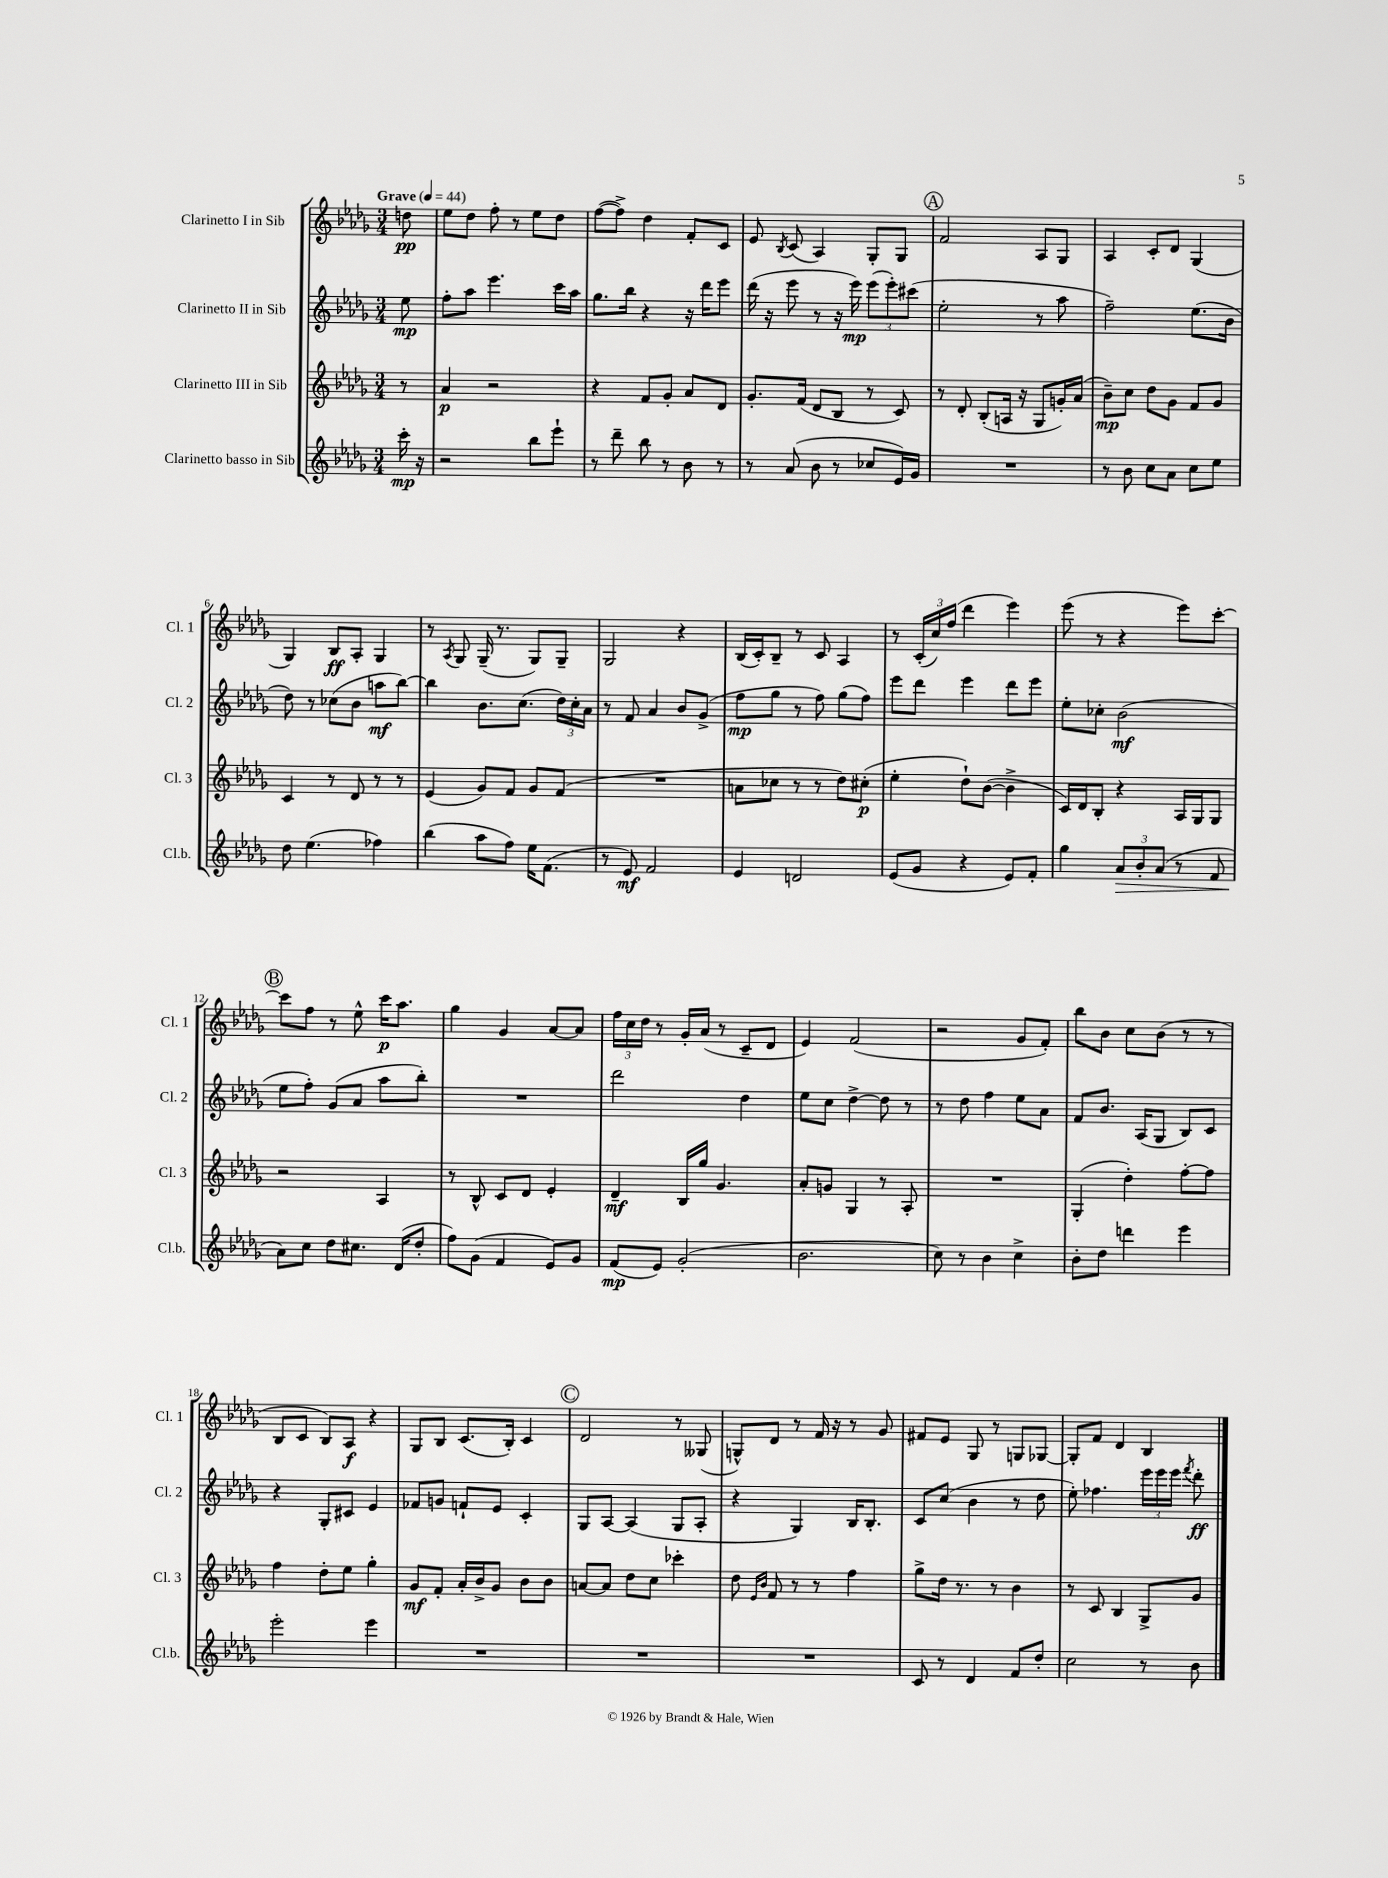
<<
\new StaffGroup <<
\new Staff = "s0" \with { instrumentName = "Clarinetto I in Sib" shortInstrumentName = "Cl. 1" } {
    \clef treble \key des \major \numericTimeSignature \time 3/4 \partial 8 \tempo "Grave" 4 = 44
    \autoBeamOff d''8\pp |
    ees''8[ des''8] f''8-. r8 ees''8[ des''8] |
    f''8[~( f''8]->) des''4 f'8[-. c'8] |
    ees'8 \acciaccatura { bes8 } c'8( aes4) ges8[-. ges8] |
    \mark \markup { \circle "A" } f'2 aes8[ ges8] |
    aes4 c'8[-. des'8] ges4( |
    ges4) bes8[\ff aes8]-. ges4 |
    r8 \acciaccatura { aes8 } ges8 ges16--( r8. ges8[) ges8]-- |
    ges2 r4 |
    bes16[( c'16-.) bes8]-- r8 c'8 aes4 |
    r8 \tuplet 3/2 { c'16[-.( c''16) f''16]( } des'''4 ees'''4) |
    ees'''8( r8 r4 ees'''8[) c'''8]~-. |
    \mark \markup { \circle "B" } c'''8[ f''8] r8 ees''8-^ c'''16[\p aes''8.] |
    ges''4 ges'4 aes'8[~ aes'8] |
    \tuplet 3/2 { f''16[ c''16 des''16] } r8 ges'16[-. aes'16]( r8 c'8[-- des'8] |
    ees'4) f'2( |
    r2 ges'8[ f'8]-.) |
    bes''8[ bes'8] c''8[ bes'8]( r8 r8 |
    bes8[ c'8] bes8[) aes8]\f r4 |
    ges8[ bes8] c'8.[( bes16]-.) c'4 |
    \mark \markup { \circle "C" } des'2 r8 geses8( |
    g8[-^) des'8] r8 f'16 r16 r8 ges'8 |
    fis'8[ ees'8] ges8 r8 g8[ ges8]~ |
    ges8[-. f'8] des'4 bes4 \bar "|." |
}
\new Staff = "s1" \with { instrumentName = "Clarinetto II in Sib" shortInstrumentName = "Cl. 2" } {
    \clef treble \key des \major \numericTimeSignature \time 3/4 \partial 8
    \autoBeamOff ees''8\mp |
    f''8[-. aes''8] ees'''4. c'''16[ aes''16] |
    ges''8.[ bes''16] r4 r16 des'''16[ ees'''8] |
    des'''16( r16 ees'''8 r8 r16 ees'''16\mp) \tuplet 3/2 { ees'''8[( ees'''8-.) cis'''8]( } |
    \mark \markup { \circle "A" } ees''2-. r8 aes''8 |
    f''2--) ees''8.[( bes'16] |
    des''8) r8 ces''8[( bes'8] a''8[\mf bes''8]~) |
    bes''4 bes'8.[ c''8.]( \tuplet 3/2 { des''16[) c''16-. aes'16] } |
    r8 f'8 aes'4 bes'8[ ges'8]->( |
    f''8[\mp ges''8] r8 f''8) ges''8[( f''8]) |
    ees'''8[ des'''8] ees'''4 des'''8[ ees'''8] |
    ees''8[-. ces''8]-. bes'2\mf( |
    \mark \markup { \circle "B" } ees''8[ f''8]-.) ges'8[( aes'8] aes''8[ bes''8]-.) |
    R2. |
    des'''2 des''4 |
    ees''8[ c''8] des''4~-> des''8 r8 |
    r8 des''8 f''4 ees''8[ aes'8] |
    f'8[ bes'8.] aes16[( ges8] bes8[) c'8] |
    r4 ges8[-. cis'8] ees'4 |
    fes'8[ g'8] f'8[-! ees'8] c'4-. |
    \mark \markup { \circle "C" } ges8[ aes8]~ aes4( ges8[ aes8]-. |
    r4 ges4) bes16[ bes8.]-. |
    c'8[ c''8]( bes'4 r8 des''8 |
    ees''8-.) fes''4. \tuplet 3/2 { ees'''16[ ees'''16 ees'''16] } \acciaccatura { f'''8 } des'''8-.\ff \bar "|." |
}
\new Staff = "s2" \with { instrumentName = "Clarinetto III in Sib" shortInstrumentName = "Cl. 3" } {
    \clef treble \key des \major \numericTimeSignature \time 3/4 \partial 8
    \autoBeamOff r8 |
    aes'4\p r2 |
    r4 f'8[ ges'8]-. aes'8[ des'8] |
    ges'8.[-. f'16]( des'8[ bes8] r8 c'8) |
    \mark \markup { \circle "A" } r8 des'8-. bes8[-.( a16] r16 ges8[ g'16-.) aes'16]( |
    bes'8[--\mp) c''8] des''8[ ges'8] f'8[ ges'8] |
    c'4 r8 des'8 r8 r8 |
    ees'4( ges'8[) f'8] ges'8[ f'8]( |
    R2. |
    a'8[ ces''8] r8 r8 des''8[) cis''8]-.\p( |
    ees''4-. des''8[-!) bes'8]~( bes'4-> |
    c'16[) des'16 bes8]-. r4 aes16[ ges16 ges8] |
    \mark \markup { \circle "B" } r2 aes4 |
    r8 bes8-^ c'8[ des'8] ees'4-. |
    des'4--\mf bes16[ ges''16] ges'4. |
    aes'8[-. g'8] ges4 r8 aes8-. |
    R2. |
    ges4-.( des''4-.) f''8[~-. f''8] |
    f''4 des''8[-. ees''8] ges''4-. |
    ges'8[\mf f'8]-. aes'16[-. bes'16-> ges'8] bes'8[ bes'8] |
    \mark \markup { \circle "C" } a'8[~ a'8] des''8[ c''8] ces'''4-. |
    des''8 \grace { ees'16[ bes'16] } f'8 r8 r8 f''4 |
    ges''8[-> des''16] r8. r8 bes'4 |
    r8 c'8 bes4 ges8[-> ges'8] \bar "|." |
}
\new Staff = "s3" \with { instrumentName = "Clarinetto basso in Sib" shortInstrumentName = "Cl.b." } {
    \clef treble \key des \major \numericTimeSignature \time 3/4 \partial 8
    \autoBeamOff c'''16-.\mp r16 |
    r2 bes''8[ ees'''8]-! |
    r8 des'''8-- bes''8 r8 bes'8 r8 |
    r8 aes'8( bes'8 r8 ces''8[ ees'16) ges'16] |
    \mark \markup { \circle "A" } R2. |
    r8 bes'8 c''8[ aes'8] c''8[ ees''8] |
    des''8 ees''4.( fes''4) |
    bes''4( aes''8[ f''8]) ees''16[ f'8.]( |
    r8 ees'8\mf) f'2 |
    ees'4 d'2 |
    ees'8[( ges'8] r4 ees'8[) f'8]-. |
    ges''4 \tuplet 3/2 { aes'8[\> bes'8-. aes'8]( } r8 f'8 |
    \mark \markup { \circle "B" } aes'8[\!) c''8] des''8[ cis''8.] des'16[( des''8]-. |
    f''8[) ges'8]( f'4 ees'8[) ges'8] |
    f'8[\mp( ees'8]) ges'2-.( |
    bes'2. |
    c''8) r8 bes'4 c''4-> |
    bes'8[-. des''8] d'''4 ees'''4 |
    ees'''2-. ees'''4 |
    R2. |
    \mark \markup { \circle "C" } R2. |
    R2. |
    c'8 r8 des'4 f'8[ des''8]-. |
    c''2 r8 bes'8 \bar "|." |
}
>>
>>
